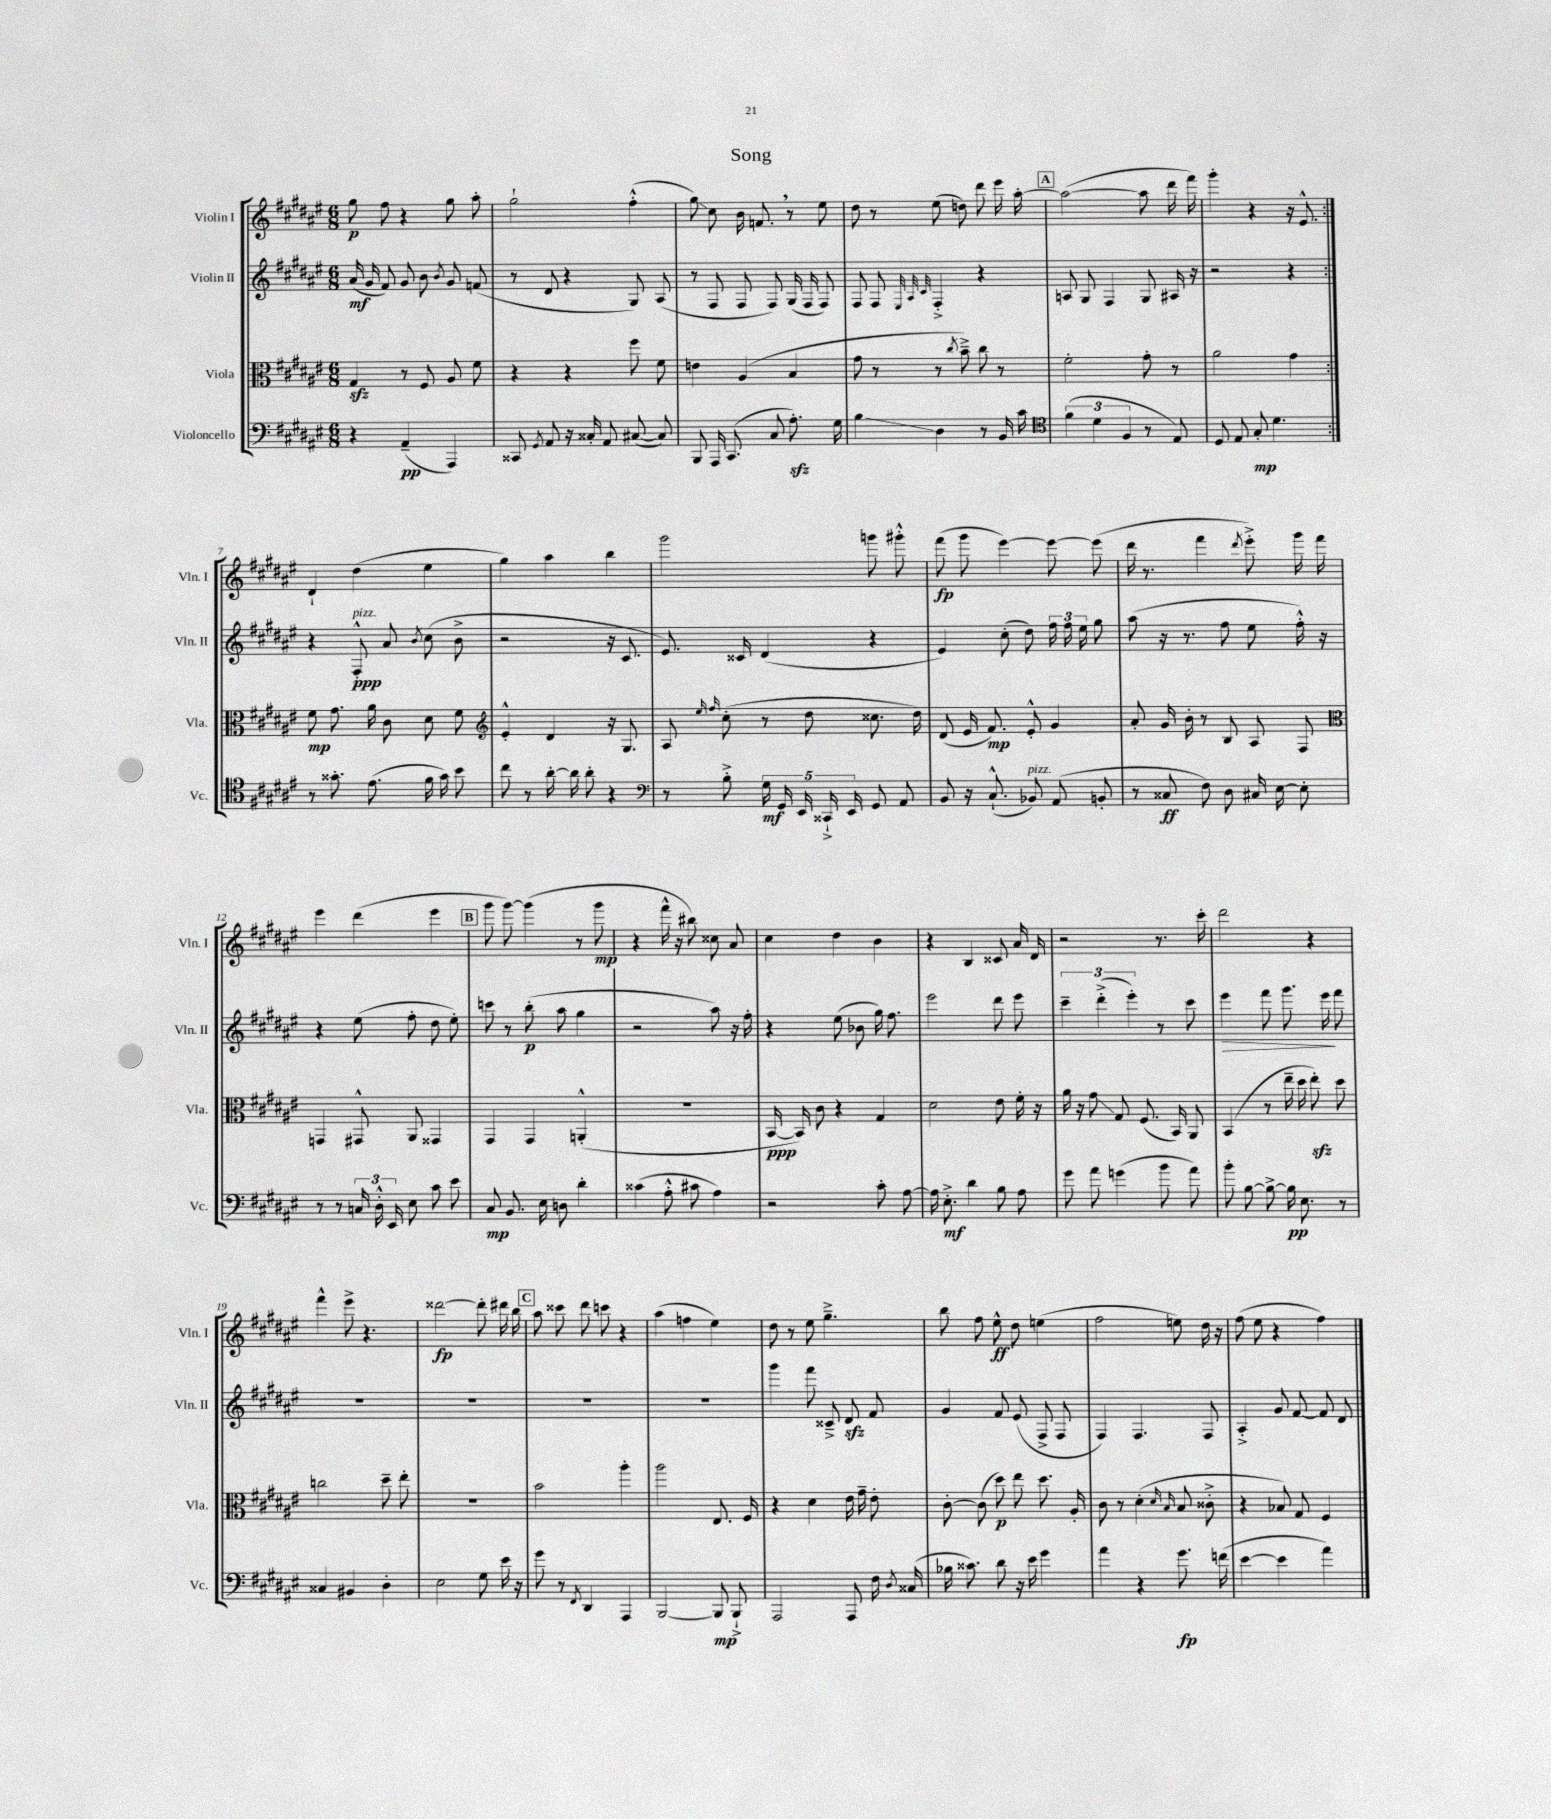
\header { title = "Song" }
<<
\new StaffGroup <<
\new Staff = "s0" \with { instrumentName = "Violin I" shortInstrumentName = "Vln. I" } {
    \clef treble \key fis \major \numericTimeSignature \time 6/8
    \autoBeamOff \repeat volta 2 { gis''8\p fis''8 r4 gis''8 ais''8-. |
    gis''2-! fis''4-.-^( |
    gis''8\glissando) cis''8 b'16 f'8. \breathe r8 eis''8 |
    dis''8 r8 eis''8( d''8) dis'''8 eis'''16 ais''16~-. |
    \mark \markup { \box "A" } ais''2~( ais''8 dis'''16 fis'''16) |
    gis'''4-. r4 r16 eis'8.-^ | }
    dis'4-! dis''4( eis''4 |
    gis''4) ais''4 b''4 |
    gis'''2 g'''8 gis'''8-.-^ |
    fis'''8\fp( gis'''8 eis'''4~) eis'''8~ eis'''8( |
    dis'''16 r8. fis'''4 \acciaccatura { dis'''8 } eis'''8-.->) gis'''16 fis'''16 |
    eis'''4 dis'''4( eis'''4 |
    \mark \markup { \box "B" } gis'''8 gis'''8~) gis'''4( r8 gis'''8\mp |
    r4 fis'''16-^ r16 bis''8) cisis''8 ais'8 |
    cis''4 dis''4 b'4 |
    r4 b4 cisis'8 ais'16 dis'16 |
    r2 r8. cis'''16-. |
    dis'''2 r4 |
    fis'''4-^ eis'''8-> r4. |
    disis'''2~\fp disis'''8-. dis'''16 b''16 |
    \mark \markup { \box "C" } ais''8 cisis'''8 dis'''8 c'''8 r4 |
    ais''4( f''4 eis''4) |
    dis''8 r8 eis''8 gis''4.---> |
    b''8 fis''8 eis''8-^\ff dis''8 e''4( |
    fis''2 e''8) dis''16 r16 |
    fis''8( eis''8 r4 fis''4) \bar "|." |
}
\new Staff = "s1" \with { instrumentName = "Violin II" shortInstrumentName = "Vln. II" } {
    \clef treble \key fis \major \numericTimeSignature \time 6/8
    \autoBeamOff \repeat volta 2 { ais'16\mf( gis'16 fis'8) gis'8 b'8 \acciaccatura { b'8 } gis'8 f'8( |
    r8 dis'8 r4 gis8) ais8( |
    r8 fis8 fis8 fis8) gis16( fis16 fis8) |
    fis8 fis8 \grace { eis32 ais32 cis'32 } fis4-.-> r4 |
    \mark \markup { \box "A" } a8 gis8 fis4 gis8 ais16 r16 |
    r2 r4 | }
    r4 fis8-.-^\ppp^\markup { \italic "pizz." } ais'8 \acciaccatura { b'8 } cis''8( b'8-> |
    r2 r16 cis'8. |
    eis'8.) cisis'16 dis'4( r4 |
    eis'4) cis''8-.( dis''8) \tuplet 3/2 { fis''16 fis''16 eis''16 } gis''8 |
    ais''8( r16 r8. fis''8 eis''8 fis''16-.-^) r16 |
    r4 eis''8( fis''8-. dis''8 eis''8-.) |
    \mark \markup { \box "B" } c'''8 r8 b''8-.\p( ais''8 gis''4 |
    r2 ais''8) r16 fis''16-. |
    r4 eis''8( bes'8 gis''16) fis''8. |
    eis'''2 dis'''8 eis'''8 |
    \tuplet 3/2 { cis'''4-- dis'''4-.->( eis'''4-.) } r8 cis'''8 |
    eis'''4\> fis'''8 gis'''8. eis'''16\! fis'''8 |
    R2. |
    R2. |
    \mark \markup { \box "C" } R2. |
    R2. |
    gis'''4 fis'''8 cisis'8---> dis'8\sfz fis'8 |
    gis'4 fis'8 eis'8( fis8-> fis8 |
    fis4) fis4. fis8 |
    ais4-.-> gis'8 fis'8~ fis'8 dis'8 \bar "|." |
}
\new Staff = "s2" \with { instrumentName = "Viola" shortInstrumentName = "Vla." } {
    \clef alto \key fis \major \numericTimeSignature \time 6/8
    \autoBeamOff \repeat volta 2 { gis4\sfz r8 fis8 ais8 fis'8 |
    r4 r4 fis''8 fis'8 |
    e'4 ais4( b4 |
    gis'8 r8 r8 \acciaccatura { cis''8 } b'8--->) cis''8 r8 |
    \mark \markup { \box "A" } fis'2-. gis'8-. r8 |
    ais'2 gis'4 | }
    fis'8\mp gis'8. ais'16 cis'8 dis'8 fis'8 |
    \clef treble eis'4-.-^ dis'4 r16 gis8. |
    ais8 \grace { eis''16 fis''16 } cis''8-.( r8 dis''8 cisis''8. dis''16) |
    dis'8( eis'16 fis'8.\mp) eis'8-.-^ gis'4 |
    ais'8-. gis'16 b'16-. r8 b8 ais8 fis8 |
    \clef alto g,4 gis,8-^ ais,8 gisis,4 |
    \mark \markup { \box "B" } gis,4 gis,4 a,4-.-^( |
    R2. |
    b,16~\ppp b,16) cis'8 r4 gis4 |
    dis'2 eis'8 fis'16-. r16 |
    ais'16 r16 gis'8\glissando gis8 fis8.( b,16) ais,8 |
    b,4( r8 eis''16-- dis''16 eis''8-.\sfz) dis''8 |
    c''2 dis''8-- eis''8-. |
    R2. |
    \mark \markup { \box "C" } b'2 ais''4-. |
    ais''2 eis8. fis16 |
    r4 dis'4 eis'16 gis'16-- eis'8-. |
    cis'8~-. cis'8( dis''8\p) eis''8 dis''8. ais16-. |
    cis'8 r8 dis'4-.( \grace { dis'16 b16 } b8 cisis'8-.-> |
    r4 bes8) gis8 fis4 \bar "|." |
}
\new Staff = "s3" \with { instrumentName = "Violoncello" shortInstrumentName = "Vc." } {
    \clef bass \key fis \major \numericTimeSignature \time 6/8
    \autoBeamOff \repeat volta 2 { r4 ais,4--\pp( ais,,4) |
    cisis,8 \acciaccatura { gis,8 } ais,8 r16 cisis16-. ais,8 cis8~( cis8) |
    b,,8 ais,,16 cis,8.( cis8 ais8.-.\sfz) gis16 |
    b4\glissando dis4 r8 b,16 cis'16 |
    \mark \markup { \box "A" } \clef tenor \tuplet 3/2 { fis'4( dis'4 fis4 } r8 eis8) |
    dis8 eis8 gis8-.\mp dis'4. | }
    r8 gisis'8.-. eis'8.( fis'16 gisis'16) b'8 |
    cis''8 r8 ais'16~-. ais'16 ais'8-. r4 |
    \clef bass r8 b8-.-> \tuplet 5/4 { gis16\mf gis,16 eis,16 cisis,16-!-> eis,16 } gis,8 ais,8 |
    b,8 r16 cis8.-!-^( bes,8^\markup { \italic "pizz." }) ais,8( b,8-. |
    r8 cisis8\ff fis8) dis8 cis16 eis16~ eis8-. |
    r8 r8 \tuplet 3/2 { c16 dis16-.-^ eis,16 } eis8 cis'8 eis'8 |
    \mark \markup { \box "B" } cis8\mp b,8. eis16 d8 dis'4-. |
    cisis'4( ais8-.-^ cis'8 ais4) |
    r2 cis'8-. ais8~ |
    ais16 eis8.-.->\mf dis'4 b8 ais8 |
    gis'8 ais'8 g'4( b'8 ais'8) |
    b'8-. b8~ b8~-> b16\pp eis8. r8 |
    cisis4 bis,4 dis4-. |
    eis2 gis8 eis'16 r16 |
    \mark \markup { \box "C" } gis'8 r8 \acciaccatura { fis,8 } dis,4 ais,,4 |
    b,,2~ b,,8\mp b,,8-!-> |
    ais,,2 ais,,8 fis16 \acciaccatura { dis8 } cisis16( |
    bes16 cisis'8.) dis'8 r16 eis'16 gis'4 |
    ais'4 r4 gis'8.\fp f'16( |
    eis'4~ eis'4 ais'4) \bar "|." |
}
>>
>>
